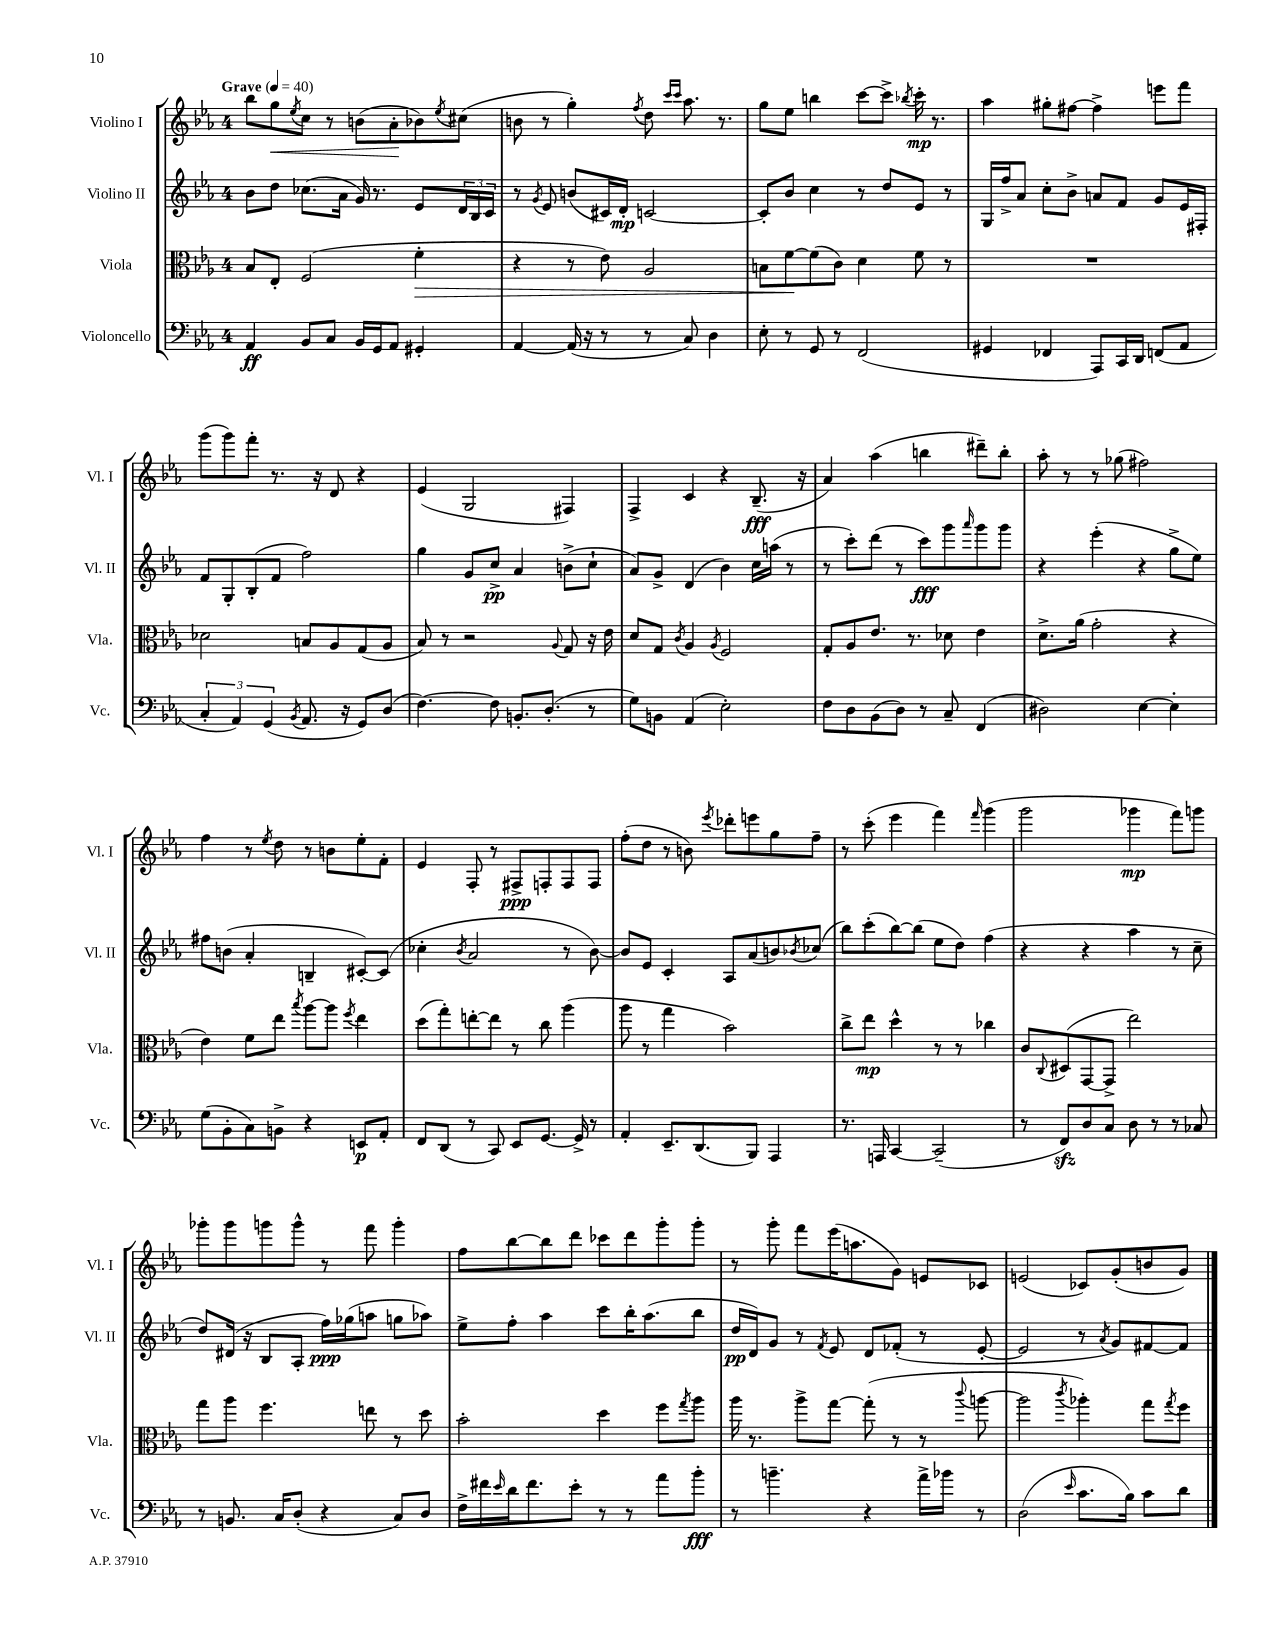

**kern	**kern	**kern	**kern
*staff4	*staff3	*staff2	*staff1
*clefF4	*clefC3	*clefG2	*clefG2
*k[b-e-a-]	*k[b-e-a-]	*k[b-e-a-]	*k[b-e-a-]
*M4/4	*M4/4	*M4/4	*M4/4
*MM40	*MM40	*MM40	*MM40
4AA-	8B-	8b-	8bb-
.	8E-'	8dd	8gg
.	.	.	8qee-
8BB-	(2F	(8.cc-	8cc
8C	.	.	8r
.	.	16a-	.
16BB-	.	16g)	(8b
16GG	.	8.r	.
8AA-	.	.	8a-'
4GG#'	4f'	8e-	8b-)
.	.	.	8qee-
.	.	24d	(8cc#
.	.	24B-	.
.	.	24c	.
=	=	=	=
[4AA-	4r	8r	8b
.	.	8qg	.
.	.	8e-	8r
(16AA-]	8r	(8b	4gg')
16r	.	.	.
8r	8e-)	16c#)	.
.	.	16d'	.
.	.	.	8qff
8r	2A-	[2c	8dd
.	.	.	16qqccc
.	.	.	16qqccc
8C)	.	.	8.aa-
4D	.	.	.
.	.	.	8.r
=	=	=	=
8E-'	8B	8c']	8gg
8r	[8f	8b-	8ee-
8GG	(8f]	4cc	4bb
8r	8c)	.	.
(2FF	4d	8r	[8ccc
.	.	8dd	8ccc^]
.	.	.	8qbb-
.	8f	8e-	16ccc'
.	.	.	8.r
.	8r	8r	.
=	=	=	=
4GG#	1r	16G	4aa-
.	.	16ff^	.
.	.	8a-	.
4FF-	.	8cc'	8gg#'
.	.	8b-^	[8ff#
8AAA-)	.	8a	4ff#^]
16CC	.	8f	.
16DD	.	.	.
(8FF	.	8g	8eee
8AA-	.	16e-	8fff
.	.	16F#'	.
=	=	=	=
6C'	2d-	8f	(8ggg
.	.	8G'	8ggg)
6AA-)	.	.	.
.	.	(8B-'	8fff'
(6GG	.	.	.
.	.	8f	8.r
8qBB-	.	.	.
8.AA-	8B	2ff)	.
.	.	.	16r
.	8A-	.	8d
16r	.	.	.
8GG)	(8G	.	4r
(8D	8A-	.	.
=	=	=	=
[4.F)	8B-)	4gg	(4e-
.	8r	.	.
.	2r	8g	2G
8F]	.	8cc^	.
8.BB'	.	4a-	.
(8.D'	.	.	.
.	8qqA-	.	.
.	8G	(8b^	4F#)
8r	16r	8cc`	.
.	16e-	.	.
=	=	=	=
8G)	8d	8a-)	4F^
8BB	8G	8g^	.
.	8qc	.	.
(4AA-	4A-	(4d	4c
.	8qA-	.	.
2E-')	2F	4b-)	4r
.	.	16cc	(8.B-~
.	.	(16aa	.
.	.	8r	.
.	.	.	16r
=	=	=	=
8F	8G'	8r	4a-)
8D	8A-	8ccc')	.
(8BB-	8.e-	(8ddd	(4aa-
8D)	.	8r	.
.	8.r	.	.
8r	.	8ccc)	4bb
8C~	8d-	8ggg	.
.	.	16qqaaa-	.
(4FF	4e-	8ggg	8ddd#~)
.	.	8ggg	8bb'
=	=	=	=
2D#)	8.d^	4r	8aa-'
.	.	.	8r
.	(16a-	.	.
.	2g'	(4eee-'	8r
.	.	.	(8gg-
[4E-	.	4r	2ff#)
4E-']	4r	8gg^	.
.	.	8ee-)	.
=	=	=	=
(8G	4e-)	8ff#	4ff
8BB-'	.	(8b	.
8C)	8f	4a-'	8r
.	.	.	8qee-
8BB^	8ee-	.	8dd
.	8qbb-	.	.
4r	[8aa-	4B~	8r
.	8aa-]	.	8b
.	8qff	.	.
8EE	4ee-	[8c#')	8ee-'
8AA-'	.	(8c#]	8f'
=	=	=	=
8FF	(8dd	4cc-'	4e-
(8DD	8gg')	.	.
.	.	8qb-	.
8r	[8ee'	2a-	8F'
8CC)	8ee]	.	8r
8EE-	8r	.	8F#^
[8.GG	8cc	.	8F'
.	(4aa-	8r	8F
16GG^]	.	.	.
8r	.	[8b-)	8F
=	=	=	=
4AA-'	8aa-	8b-]	(8ff'
.	8r	8e-	8dd
8.EE-~	4gg	4c'	8r
.	.	.	8b)
(8.DD	.	.	.
.	.	.	8qeee-
.	2b-)	8A-	8ddd-'
8BBB-)	.	(8a-	8eee
4AAA-	.	8b)	8gg
.	.	8qb-	.
.	.	(8cc-	8ff~
=	=	=	=
8.r	8cc^	8bb-)	8r
.	8ee-	(8ccc'	(8ccc'
16AAA	.	.	.
[4CC	4dd^^	[8bb-)	4eee-
.	.	(8bb-]	.
(2CC~]	8r	8ee-	4fff)
.	8r	8dd)	.
.	.	.	16qqfff
.	4cc-	(4ff	(4ggg
=	=	=	=
8r	8c	4r	2ggg
.	8qqC	.	.
8FF)	(8D#	.	.
8D	[8GG	4r	.
8C	8GG^]	.	.
8D	2ee-)	4aa-	4ggg-
8r	.	.	.
8r	.	8r	8fff)
8C-	.	8cc~	8ggg
=	=	=	=
8r	8gg	8dd)	8ggg-'
8.BB	8aa-	(16d#	8ggg-
.	.	16r	.
.	4.ff	8B-	8ggg
16C	.	.	.
(8D'	.	8A-'	8ggg^^
4r	.	16ff)	8r
.	.	(16gg-	.
.	8ee	8aa	8fff
8C)	8r	8gg	4ggg'
8D	8dd	8aa-)	.
=	=	=	=
16F^	2b-'	8ee-^	8ff
16f#	.	.	.
16qqe-	.	.	.
16d	.	8ff'	[8bb-
8.f#	.	.	.
.	.	4aa-	8bb-]
8e-'	.	.	8ddd
8r	4dd	8ccc	8ccc-
8r	.	16bb-'	8ddd
.	.	(8.aa-	.
8a-	8ff	.	8ggg'
.	8qgg	.	.
8b-'	8aa-	8bb-	8ggg'
=	=	=	=
8r	16aa-	16dd	8r
.	8.r	16d)	.
4.b~	.	8g	8ggg'
.	8aa-^	8r	8fff
.	.	8qf	.
.	[8gg	8e-	(16eee-
.	.	.	8.aa
4r	(8gg']	8d	.
.	8r	(8f-'	8g)
16a-^	8r	8r	8e
16b-	.	.	.
.	8qqccc	.	.
8r	[8aa	[8e-'	8c-
=	=	=	=
(2D	2aa]	2e-]	(2e
16qqe-	8qccc	.	.
8.c	4aa-')	8r	8c-)
.	.	8qa-	.
.	.	8g)	(8g'
16B-)	.	.	.
8c	8gg	[8f#	8b
.	8qgg	.	.
8d	8ff	8f#]	8g)
==	==	==	==
*-	*-	*-	*-
